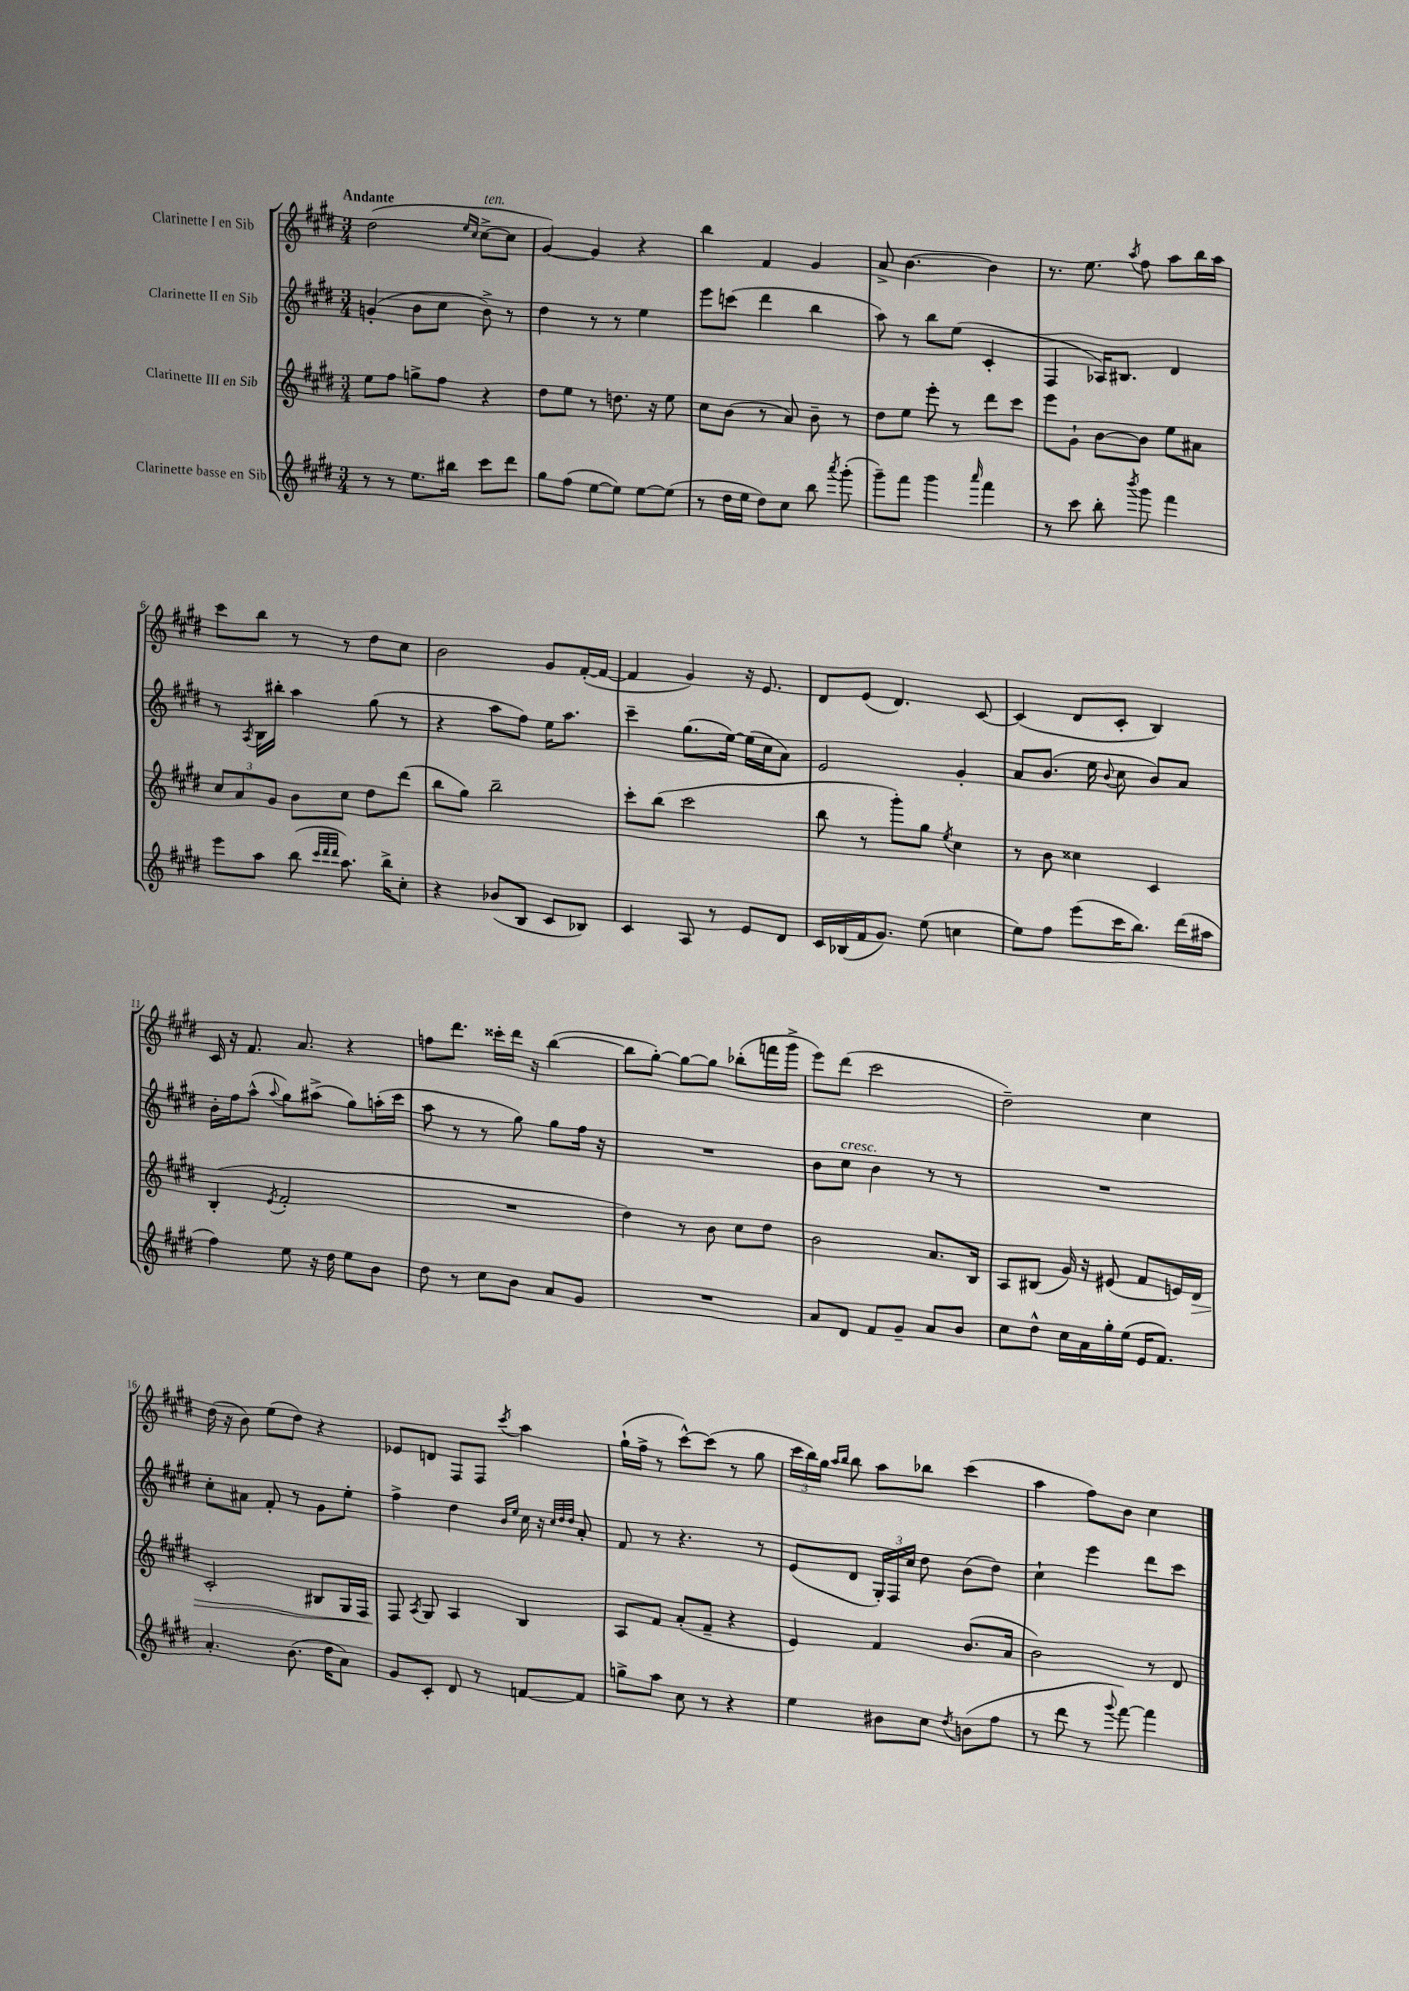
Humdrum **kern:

**kern	**kern	**dynam	**kern	**kern
*part4	*part3	*part3	*part2	*part1
*staff4	*staff3	*staff3	*staff2	*staff1
*I"Clarinette basse en Sib	*I"Clarinette III en Sib	*	*I"Clarinette II en Sib	*I"Clarinette I en Sib
*clefG2	*clefG2	*	*clefG2	*clefG2
*k[f#c#g#d#]	*k[f#c#g#d#]	*	*k[f#c#g#d#]	*k[f#c#g#d#]
*M3/4	*M3/4	*	*M3/4	*M3/4
=1	=1	=1	=1	=1
!	!	!	!	!LO:TX:a:B:t=Andante
8r	8ee\L	.	(4gn'/	(2dd#\
8r	8ff#\J	.	.	.
8.ee\L	8ggn^\L	.	8b\L	.
.	8ff#\J	.	8cc#\J	.
16bb#X\Jk	.	.	.	.
.	.	.	.	16qqee/LL
.	.	.	.	16qqcc#/JJ
!	!	!	!	!LO:TX:a:i:t=ten.
8ccc#\L	4r	.	8b^\)	[8cc#^\L
8ddd#\J	.	.	8r	8cc#\J]
=2	=2	=2	=2	=2
8gg#\L	8dd#\L	.	4dd#\	[4g#/)
(8ff#\J	8ee\J	.	.	.
[8ee\L	8r	.	8r	4g#/]
8ee\J])	8.ddn\	.	8r	.
[8ee\L	.	.	4ee\	4r
.	16r	.	.	.
(8ee\J]	8ee\	.	.	.
=3	=3	=3	=3	=3
8r	8cc#\L	.	8eee\L	4bb\
16dd#\LL	(8b\J	.	(8cccn\J	.
16ee\JJ	.	.	.	.
8dd#\L)	8r	.	4ddd#\	4f#/
8cc#\J	8a/)	.	.	.
8bb\	8b~\	.	4bb\	4g#/
8qaaa/	.	.	.	.
(8ggg#'\	8r	.	.	.
=4	=4	=4	=4	=4
8ggg#~\L)	8dd#\L	.	8aa\)	8a^/
8fff#\J	8ee\J	.	8r	[4.b\
4ggg#\	8eee'\	.	8bb\L	.
.	8r	.	(8ee\J	.
16qqaaa/	.	.	.	.
4fff#\	8ddd#\L	.	4c#'/	4b\]
.	8ccc#\J	.	.	.
=5	=5	=5	=5	=5
8r	8eee\L	.	4F#/	8.r
8ccc#\	8g#`\J	.	.	.
.	.	.	.	8.ee\
8bb'\	[8b\L	.	16A-X/KL)	.
.	.	.	8.B#X/J	.
8qbbb/	.	.	.	8qaa/
8ggg#\	8b\J]	.	.	8ff#\
4fff#\	8ee\L	.	4d#/	8aa\L
.	8a#X\J	.	.	16bb\L
.	.	.	.	16aa\JJ
!!LO:LB:g=z
=6	=6	=6	=6	=6
8eee\L	12cc#/L	.	8r	8ccc#\L
.	12a/	.	.	.
.	.	.	8qA/	.
8aa\J	.	.	16B\LL	8bb\J
.	12g#/J	.	.	.
.	.	.	16bb#X'\JJ	.
(8bb\	8b\L	.	4aa\	8r
32qqccc#/LLL	.	.	.	.
32qqddd#/	.	.	.	.
32qqddd#/JJJ	.	.	.	.
8.aa\)	8cc#\J	.	.	8r
.	8dd#\L	.	(8gg#\	8dd#\L
16bb^\KL	.	.	.	.
8cc#'\J	(8ddd#\J	.	8r	8cc#\J
=7	=7	=7	=7	=7
4r	8bb\L	.	4r	2b\
.	8gg#\J)	.	.	.
(8b-X/L	2bb~\	.	8aa\L	.
8B/J	.	.	8ff#\J)	.
8c#/L	.	.	16ee\KL	8g#/L
.	.	.	8.aa\J	.
8B-X/J)	.	.	.	([16f#'/L
.	.	.	.	16f#/JJ_
=8	=8	=8	=8	=8
4c#/	8ccc#'\L	.	4ccc#~\	4f#/]
.	(8bb\J	.	.	.
8A/	2ccc#\	.	(8.gg#\L	4g#/)
8r	.	.	.	.
.	.	.	[16ee\Jk)	.
8e/L	.	.	(16ee\LL]	16r
.	.	.	16cc#\J	8.e/
8d#/J	.	.	8a\J)	.
=9	=9	=9	=9	=9
16c#/LL	8bb\	.	2e/	8d#/L
(16B-X/	.	.	.	.
16f#/J	8r	.	.	(8e/J
8.g#/J)	.	.	.	.
.	8ggg#'\L)	.	.	4.d#/)
(8ee\	8gg#\J	.	.	.
.	8qee/	.	.	.
4ccn\	4cc#\	.	4g#'/	.
.	.	.	.	[8c#/
=10	=10	=10	=10	=10
8ee\L)	8r	.	8a/L	(4c#/]
8ff#\J	8b\	.	(8.b/J	.
(8eee\L	4cc##X\	.	.	8d#/L
.	.	.	16ee\	.
.	.	.	8qqb/	.
16ccc#\K	.	.	8cc#\	8c#'/J
8.bb\J)	.	.	.	.
.	4c#/	.	8b/L)	4B/)
(16ddd#\LL	.	.	8a/J	.
16aa#X\JJ	.	.	.	.
!!LO:LB:g=z
=11	=11	=11	=11	=11
4ff#\)	(4B'/	.	16b'\LL	16c#/
.	.	.	16ff#\J	16r
.	.	.	(8aa^^\J	8.f#/
.	8qe/	.	8qqaa/	.
8ee\	2f#'/	.	8gg#\L)	.
.	.	.	.	8.a/
16r	.	.	(8aa#X^\J	.
16dd#\	.	.	.	.
8ee\L	.	.	8gg#\L)	4r
8b\J	.	.	(16aan'\L	.
.	.	.	16ccc#\JJ	.
=12	=12	=12	=12	=12
8dd#\	2.r	.	8aa\	8ffn\L
8r	.	.	8r	8.ddd#\J
8cc#\L	.	.	8r	.
.	.	.	.	16ccc##X'\LL
8b\J	.	.	8gg#\)	16ddd#\JJ
.	.	.	.	16r
8a/L	.	.	8gg#\L	([4bb\
8g#/J	.	.	16ff#\Jk	.
.	.	.	16r	.
=13	=13	=13	=13	=13
2.r	4dd#\)	.	2.r	8bb\L]
.	.	.	.	[8gg#'\J)
.	8r	.	.	8gg#\L_
.	8b\	.	.	8gg#\J]
.	8cc#\L	.	.	(8bb-X'\L
.	8dd#\J	.	.	16fffn\L
.	.	.	.	16ggg#^\JJ
=14	=14	=14	=14	=14
8a/L	2b\	.	8b\L	8eee\L)
!	!	!	!LO:TX:a:i:t=cresc.	!
8d#/J	.	.	8cc#\J	(8ddd#\J
8f#/L	.	.	4b\	2ccc#\
8g#~/J	.	.	.	.
8a/L	8.a/L	.	8r	.
8b/J	.	.	8r	.
.	16B/Jk	.	.	.
=15	=15	=15	=15	=15
8cc#\L	8A/L	.	2.r	2dd#~\)
8dd#^^\J	(8B#X/J	.	.	.
16cc#\LL	16g#/)	.	.	.
16a\	16r	.	.	.
16gg#'\	(8e#X/	.	.	.
(16ee\JJ	.	.	.	.
16e/KL	8f#/L	.	.	4cc#\
8.f#/J)	.	.	.	.
.	16en/L)	.	.	.
!	!	!LO:HP:b	!	!
.	16d#/JJ	>	.	.
!!LO:LB:g=z
=16	=16	=16	=16	=16
4.a'/	2c#'/	.	8cc#'\L	(16dd#\
.	.	.	.	16r
.	.	.	8a#X\J	8b\)
.	.	.	8f#'/	(8ee\L
(8.b\	.	.	8r	8dd#\J)
.	8B#X/L	.	8g#\L	4r
16dd#\KL	.	.	.	.
8a\J)	16G#/L	.	8ee'\J	.
.	16F#/JJ	.	.	.
=17	=17	=17	=17	=17
8g#/L	8F#/	.	4ff#^\	8e-X/L
.	8qA/	.	.	.
8c#'/J	8G#/	]	.	8dn/J
8d#/	4A/	.	4dd#\	8F#/L
8r	.	.	.	8F#/J
.	.	.	16qqb/LL	.
.	.	.	16qqee/JJ	8qccc#/
[8fn/L	4B/	.	16cc#\	4aa\
.	.	.	16r	.
.	.	.	32qqcc#/LLL	.
.	.	.	32qqdd#/	.
.	.	.	32qqdd#/JJJ	.
8f/J]	.	.	8a'/	.
=18	=18	=18	=18	=18
8ggn^\L	8A/L	.	8f#/	(16gg#`\LL
.	.	.	.	16ff#^\JJ
8aa\J	8f#/J	.	8r	8r
8cc#\	(8a'/L	.	4.r	[8ccc#^^\L)
8r	8f#~/J	.	.	(8ccc#\J]
4r	4r	.	.	8r
.	.	.	8r	8gg#\
=19	=19	=19	=19	=19
4ee\	4e/)	.	(8e/L	24ccc#\LL
.	.	.	.	24bb\)
.	.	.	.	24gg#\JJ
.	.	.	.	16qqaa/LL
.	.	.	.	16qqbb/JJ
.	.	.	8d#/J	8bb\
8b#X\L	4f#/	.	24G#'/LL)	8aa\L
.	.	.	24F#/	.
.	.	.	24cc#/JJ	.
8cc#\J	.	.	8dd#\	8bb-X\J
8qdd#/	.	.	.	.
(8bn\L	(8.b/L	.	(8b\L	(4ccc#\
8ff#\J	.	.	8dd#\J)	.
.	16a/Jk	.	.	.
=20	=20	=20	=20	=20
8r	2b\)	.	4cc#`\	4aa\
8ddd#\	.	.	.	.
8r	.	.	4eee\	8ff#\L)
8qqggg#/	.	.	.	.
[8fff#\)	.	.	.	8b\J
4fff#\]	8r	.	8ddd#\L	4cc#\
.	8d#/	.	8ccc#\J	.
==	==	==	==	==
*-	*-	*-	*-	*-
